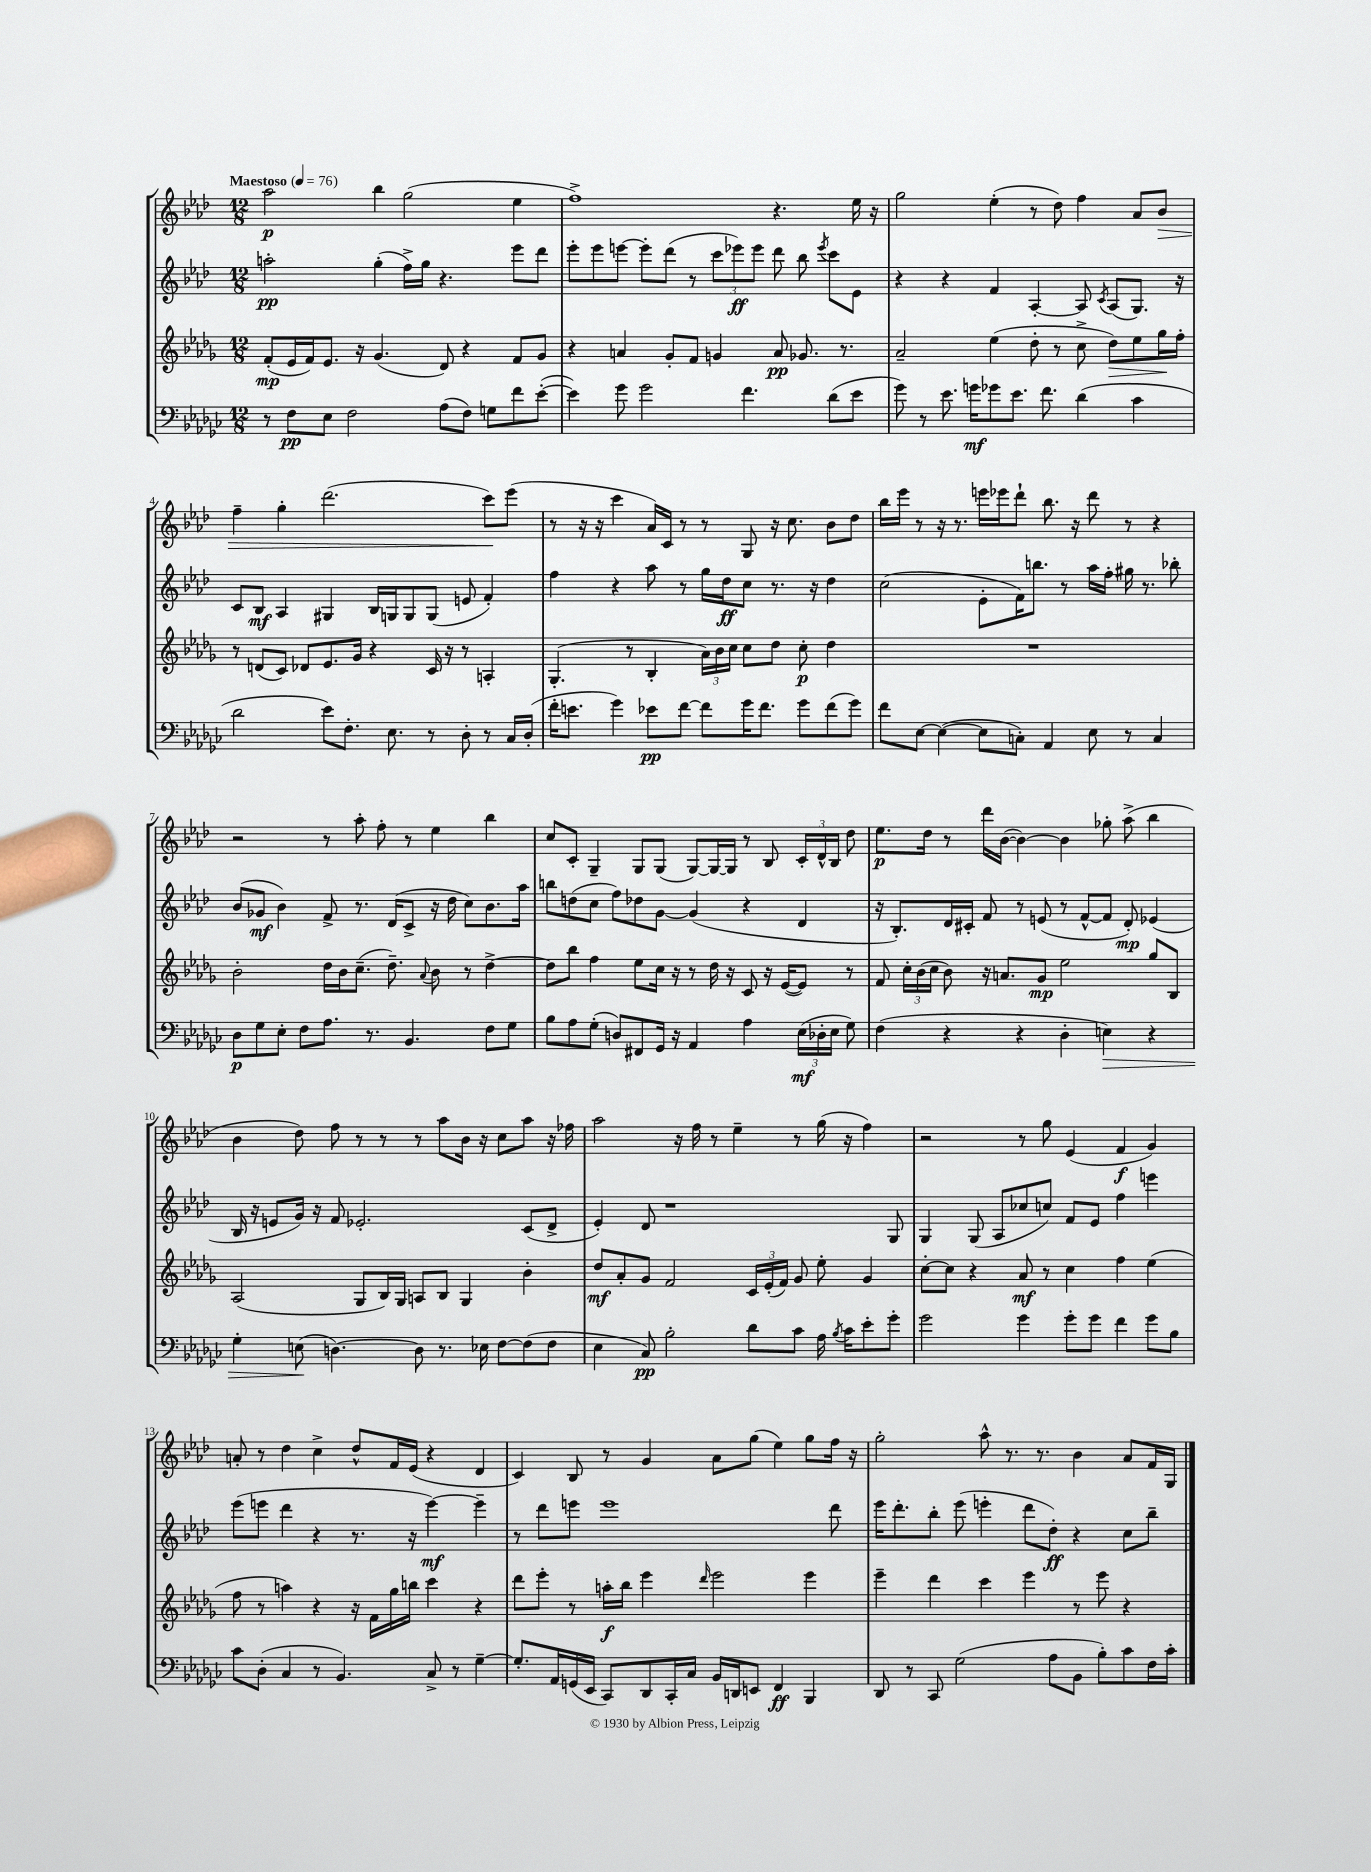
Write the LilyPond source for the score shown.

<<
\new StaffGroup <<
\new Staff = "s0" {
    \clef treble \key aes \major \numericTimeSignature \time 12/8 \tempo "Maestoso" 4 = 76
    \autoBeamOff aes''2\p bes''4 g''2( ees''4 |
    f''1->) r4. ees''16 r16 |
    g''2 ees''4-.( r8 des''8) f''4 aes'8[ bes'8]\> |
    f''4-- g''4-. des'''2.( c'''8[\!) ees'''8]( |
    r8 r16 r16 c'''4 aes'16[) c'16] r8 r8 g8 r16 c''8. bes'8[ des''8] |
    bes''16[ ees'''16] r8 r16 r8. e'''16[ ees'''16 des'''8]-! bes''8. r16 des'''8 r8 r4 |
    r2 r8 aes''8-. f''8-. r8 ees''4 bes''4 |
    c''8[ c'8]-. g4-- g8[ g8]( g8[~) g16~ g16] r8 bes8 \tuplet 3/2 { c'16[-. des'16-^ bes16] } des''8 |
    ees''8.[\p des''16] r8 des'''16[ bes'16]~( bes'4~) bes'4 ges''8-. aes''8->( bes''4 |
    bes'4 des''8) f''8 r8 r8 r8 aes''8[ bes'16] r16 c''8[ aes''8] r16 fes''16 |
    aes''2 r16 f''16 r8 ees''4-- r8 g''16( r16 f''4) |
    r2 r8 g''8 ees'4( f'4\f g'4) |
    a'8-. r8 des''4 c''4-> des''8[-^ f'16 ees'16]( r4 des'4 |
    c'4) bes8 r8 g'4 aes'8[ g''8]( ees''4) g''8[ f''16] r16 |
    g''2-. aes''8-^ r8. r8. bes'4 aes'8[ f'16 g16] \bar "|." |
}
\new Staff = "s1" {
    \clef treble \key aes \major \numericTimeSignature \time 12/8
    \autoBeamOff a''2-.\pp g''4-.( f''16[->) g''16] r4. ees'''8[ des'''8] |
    ees'''8[-. ees'''8 e'''8]~ e'''8[-. des'''8]( r8 \tuplet 3/2 { c'''8[ ees'''8\ff) ees'''8] } des'''8 bes''8 \acciaccatura { ees'''8 } c'''8[ ees'8] |
    r4 r4 f'4 aes4~-. aes8 \acciaccatura { c'8 } aes8[( g8.]) r16 |
    c'8[ bes8]\mf aes4 gis4 bes16[ g16 g8 g8]( e'8 f'4-.) |
    f''4 r4 aes''8 r8 g''16[ des''16\ff c''8] r8. r16 des''4 |
    c''2( ees'8[-. f'16) b''8.] r8 aes''16[ f''16]-. gis''16 r8. bes''8-. |
    bes'8[( ges'8]\mf bes'4) f'8-> r8. des'16[( c'8]-> r16 des''16 c''8[) bes'8. aes''16] |
    b''8[ d''8( c''8] f''8[) des''8 g'8]~ g'4( r4 des'4 |
    r16 bes8.[-.) des'16 cis'16]-. f'8 r8 e'8( r8 f'8[~-^ f'8] des'8-.\mp) ees'4( |
    bes16 r16 e'8[ g'16]) r16 f'8 ees'2.-. c'8[( des'8]-> |
    ees'4-.) des'8 r1 g8 |
    g4 g8( aes8[ ces''8 c''8]) f'8[ ees'8] f''4 e'''4 |
    ees'''8[( e'''8] des'''4 r4 r8. r16 e'''4~\mf) e'''4-- |
    r8 des'''8[ e'''8] e'''1 des'''8 |
    ees'''16[ des'''8.-. bes''8]-. ees'''8( e'''4-. des'''8[ des''8]-.\ff) r4 c''8[ bes''8]-- \bar "|." |
}
\new Staff = "s2" {
    \clef treble \key des \major \numericTimeSignature \time 12/8
    \autoBeamOff f'8[-.\mp( ees'16 f'16) ees'8.] r16 ges'4.( des'8) r4 f'8[ ges'8] |
    r4 a'4 ges'8[-. f'8] g'4 a'8\pp ges'8. r8. |
    aes'2-- ees''4( des''8-. r8 c''8-> des''8[\>) ees''8 ges''16\! f''16]-. |
    r8 d'8[( c'8]) des'8[ ees'8. ges'16] r4 c'16 r16 r8 a4-. |
    ges4.-.( r8 bes4-. \tuplet 3/2 { aes'16[) bes'16 c''16] } c''8[ des''8] c''8-.\p des''4 |
    R1. |
    bes'2-. des''16[ bes'16 c''8.]--( des''8.--) \appoggiatura { aes'8 } bes'8 r8 des''4~-> |
    des''8[ bes''8] f''4 ees''8[ c''16] r16 r8 des''16 r16 c'8 r16 ees'16[~( ees'8]) r8 |
    f'8 \tuplet 3/2 { c''16[-. bes'16( c''16] } bes'8) r16 a'8.[ ges'8]\mp ees''2 ges''8[ bes8] |
    aes2( ges8[ bes16) ges16] a8[ bes8] ges4 bes'4-. |
    des''8[\mf aes'8-. ges'8] f'2 \tuplet 3/2 { c'16[ ees'16-.( f'16]) } ges'8 ees''8-. ges'4 |
    c''8[~-. c''8] r4 aes'8\mf r8 c''4 f''4 ees''4( |
    f''8 r8 a''4) r4 r16 f'16[ ges''16 b''16] c'''4 r4 |
    des'''8[ ees'''8]-. r8 a''16[-.\f bes''16] ees'''4 \grace { des'''16 } ees'''2 ees'''4 |
    ees'''4-- des'''4 c'''4 ees'''4 r8 ees'''8 r4 \bar "|." |
}
\new Staff = "s3" {
    \clef bass \key ges \major \numericTimeSignature \time 12/8
    \autoBeamOff r8 f8[\pp ees8] f2 aes8[( f8]) g8[ f'8 ees'8]~-.( |
    ees'4) ges'8 ges'2 f'4. des'8[( ees'8] |
    ges'8) r8 ees'8. g'16[\mf ges'8 ees'8.] f'8. des'4( ces'4 |
    des'2 ees'8[) f8.]-. ees8. r8 des8-. r8 ces16[ des16]-.( |
    f'16[-. e'8.] ges'4) ees'8[\pp f'8]~ f'8[ ges'16 f'8.] ges'8[ f'8( ges'8]) |
    f'8[ ees8]~ ees4~( ees8[ c8]-.) aes,4 ees8 r8 c4 |
    des8[\p ges8 ees8]-. f8[ aes8.] r8. bes,4. f8[ ges8] |
    bes8[ aes8 ges8]-.( d8[) fis,8 ges,16] r16 aes,4 aes4 \tuplet 3/2 { ees16[\mf( des16-. ees16] } ges8) |
    f4( r4 r4 des4-. e4\>) r4 |
    ges4-. e8\!( d4.~) d8 r8. ees16 f8[~ f8( f8] |
    ees4 ces8\pp) bes2-. des'8[ ces'8] aes16 \acciaccatura { bes8 } ces'16[ ees'8-. ges'8]-. |
    ges'2 ges'4 ges'8[-. ges'8] f'4 ges'8[ bes8] |
    ces'8[ des8]-.( ces4 r8 bes,4.) ces8-> r8 ges4~-- |
    ges8.[-. aes,16 g,16( ees,16] ces,8[) des,8 ces,16-. ces16] bes,16[ d,16 e,8] f,4\ff bes,,4 |
    des,8 r8 ces,8 ges2( aes8[ bes,8] bes8[-.) ces'8 f16 ces'16]-. \bar "|." |
}
>>
>>
